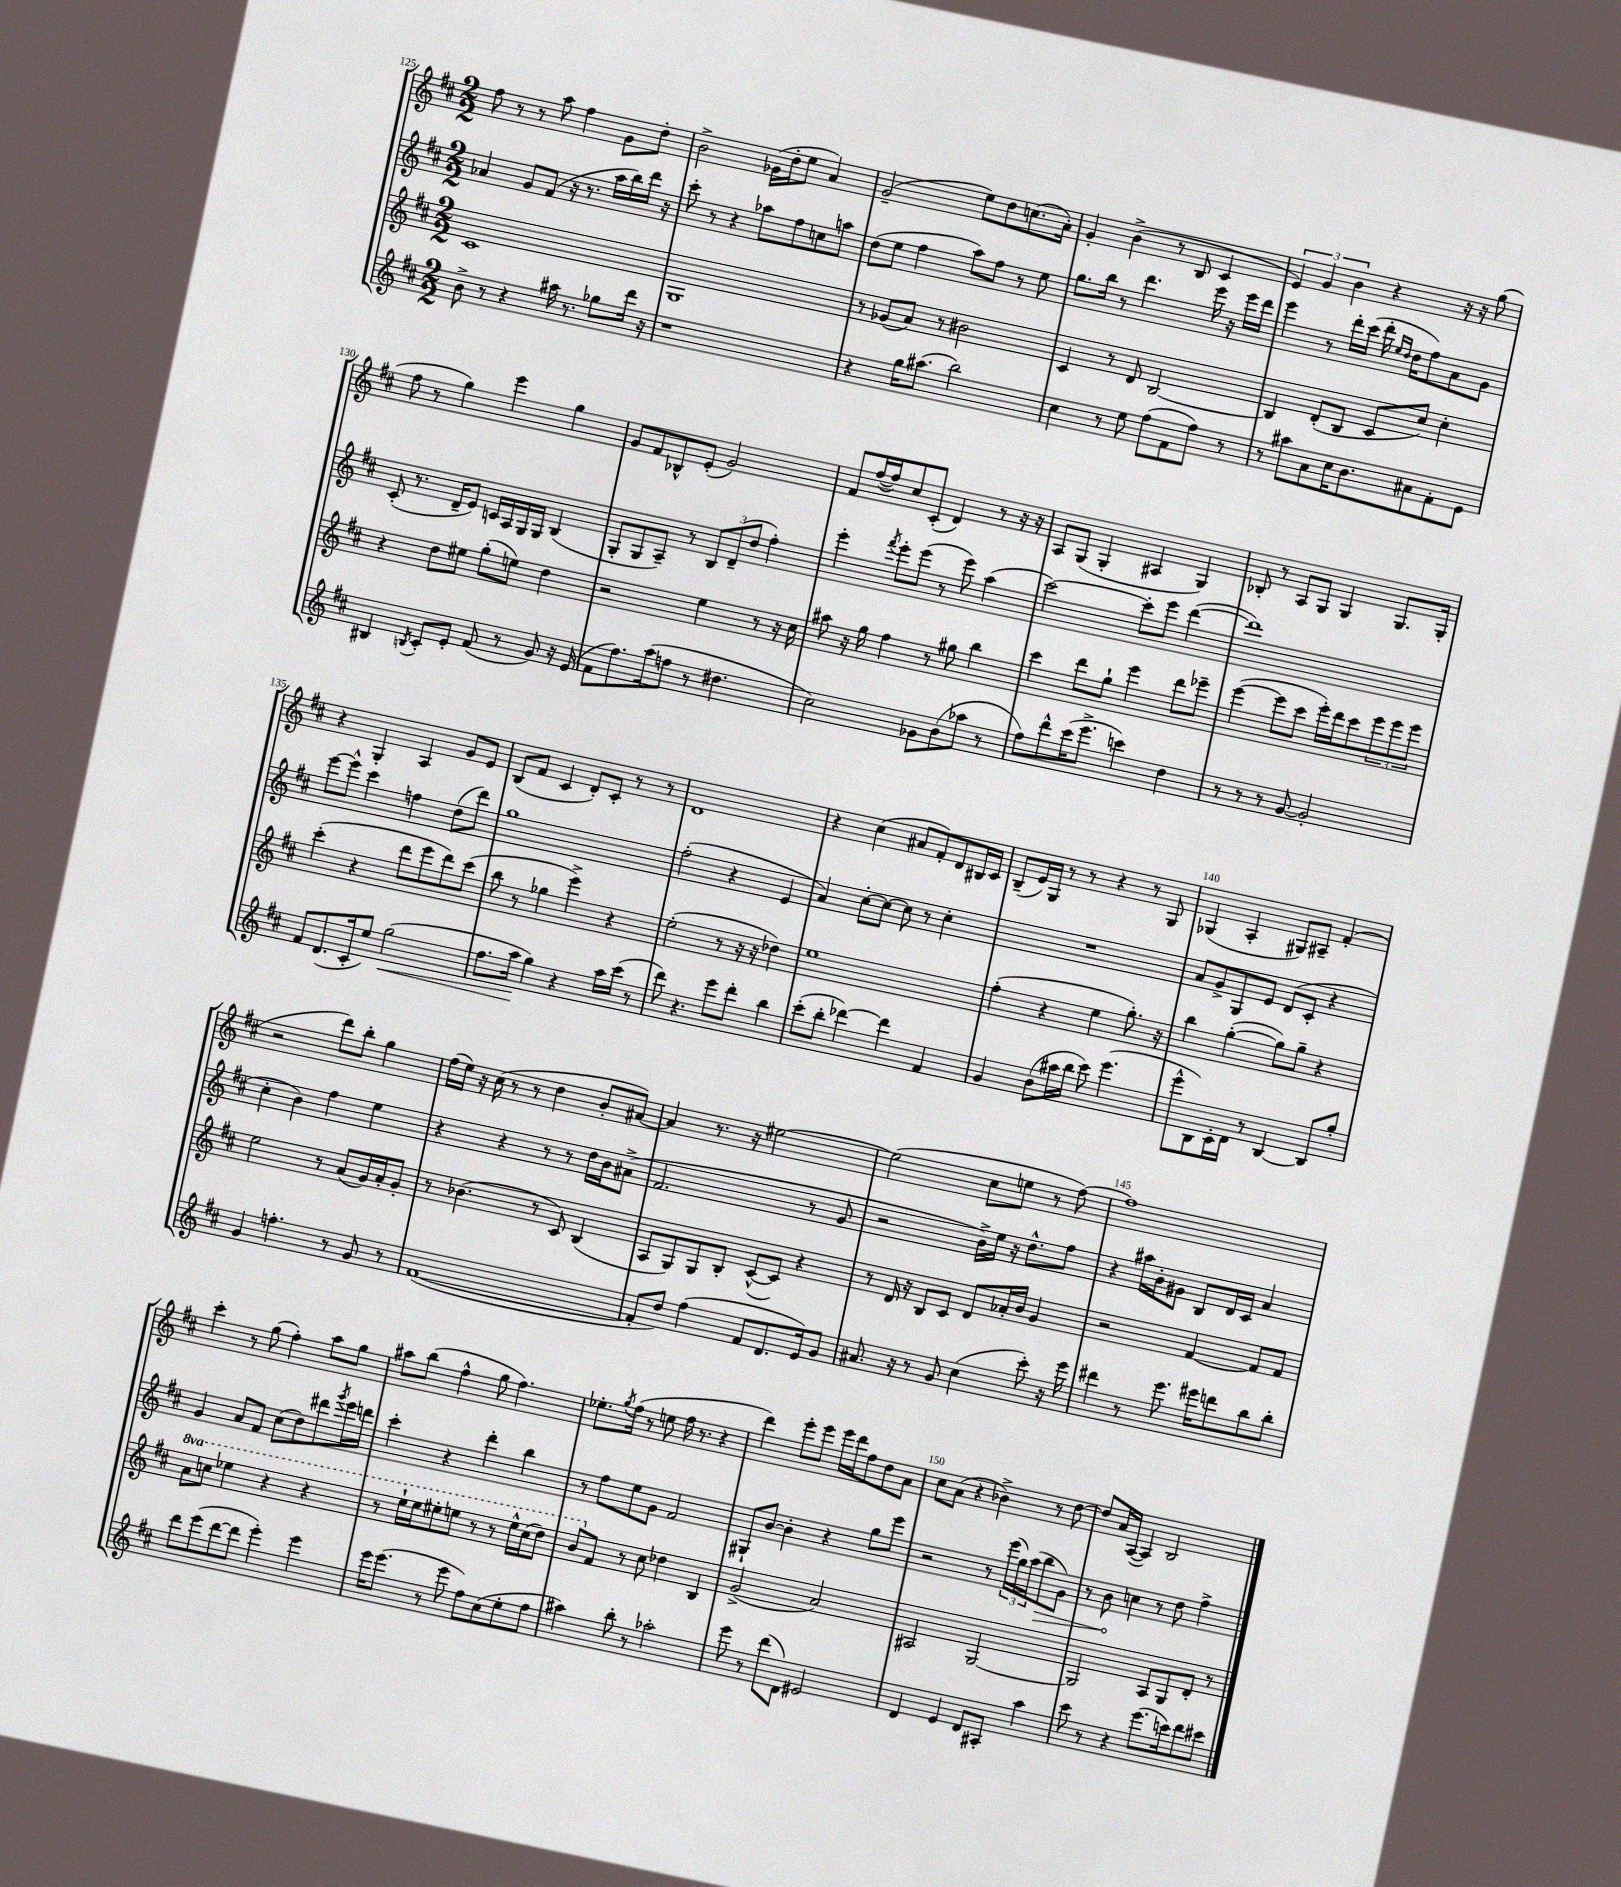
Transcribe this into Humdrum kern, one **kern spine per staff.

**kern	**kern	**kern	**kern
*staff4	*staff3	*staff2	*staff1
*clefG2	*clefG2	*clefG2	*clefG2
*k[f#c#]	*k[f#c#]	*k[f#c#]	*k[f#c#]
*M2/2	*M2/2	*M2/2	*M2/2
8b^	1c#	4a-	8ff#
8r	.	.	8r
4r	.	8g	8r
.	.	(8f#	8aa
16aa#	.	16r	4ff#
8.r	.	8.r	.
8gg-	.	16aa	8g
.	.	16bb)	.
16ddd	.	16ddd	8dd'
16r	.	16r	.
=	=	=	=
1r	1G	8ccc#'	2b^
.	.	8r	.
.	.	4r	.
.	.	8aa-	(16g-
.	.	.	16dd'
.	.	8ff#	8ee
.	.	8cc	4a)
.	.	8aa	.
=	=	=	=
4r	8r	(8dd	(2g~
.	(8g-	8ee	.
16gg	8a)	4ff#	.
(8.aa#	.	.	.
.	8r	.	.
2bb)	2b#	8aa)	8ee)
.	.	8ff#	8dd
.	.	8r	(8.cc
.	.	8ee	.
.	.	.	16a')
=	=	=	=
4cc#	4c#	8.gg	4g'
.	.	16bb	.
8r	8r	8r	(4b^
8ee	8d	4.ddd	.
(8ff#	[2B	.	8r
8f#	.	.	8B
8ff#)	.	16eee	4c#
.	.	16r	.
8r	.	16eee	.
.	.	16ddd	.
=	=	=	=
8r	4B]	4eee	6e)
8aa#	.	.	.
.	.	.	6g
8a	(8d'	8r	.
.	.	.	6b
16cc#	8B	16ddd'	.
8.b	.	(16ccc#	.
.	8c#	16ddd'	4r
.	.	16qqee	.
.	.	16qqdd	.
.	.	16dd	.
8a#	8cc#)	8ff#)	.
8f#'	4cc#'	8a	16r
.	.	.	16r
8e	.	8g	(8gg
=	=	=	=
4B#	4r	(8c#'	8ff#
.	.	8.r	8r
8qB	.	.	.
8c#'	8dd	.	4gg)
.	.	16d~	.
8e'	8ee#	8e)	.
(8f#	(8gg'	16c	4eee
.	.	16A	.
8r	8ee)	16G	.
.	.	16G	.
8g)	4dd	(4B	4gg
16r	.	.	.
(16e	.	.	.
=	=	=	=
8f#	2r	8G'	8g
8.ff#)	.	8G	8f#
.	.	8A~)	8B-^^
(16aa	.	.	.
8ff	.	8r	(8e'
8r	4ee	12B	2g)
.	.	(12d~	.
4.dd#	.	.	.
.	.	12dd	.
.	8r	4ff#')	.
.	16r	.	.
.	16cc#	.	.
=	=	=	=
2cc#)	8aa#	4eee'	8f#
.	16r	.	([16ff#
.	16gg	.	16ff#])
.	.	8qfff#	.
.	4ff#	8eee'	8cc#
.	.	(8eee	(8c#'
8g-	8r	8r	4d)
(8b	8gg#	8eee)	.
8aa-	4bb	(4aa	8r
8r	.	.	16r
.	.	.	16r
=	=	=	=
8ff#)	4ccc#	[2ccc#)	8A
8ddd^^	.	.	(8G
(16ccc#	8ddd	.	4G'
8.eee^	.	.	.
.	8gg`	.	.
4ccc)	4eee	8ccc#']	4A#
.	.	8eee	.
4dd	8ddd	([4ddd	4G)
.	8eee-~	.	.
=	=	=	=
8r	([4eee	1ddd])	8B-'
8r	.	.	8r
8r	8eee]	.	8A
[8g	8ccc#	.	8G
2g']	16eee')	.	4G
.	16ddd	.	.
.	8ccc#	.	.
.	12eee	.	8.G
.	12eee	.	.
.	12eee	.	.
.	.	.	16G'
=	=	=	=
8f#	(4ccc#'	[8eee	4r
(8.d	.	8eee^^]	.
.	4r	4ccc#	4G'
16c#'	.	.	.
8ee)	.	.	.
(2gg	8ddd	4ff	4A
.	8eee	.	.
.	8ddd)	(8dd	8g
.	(8ccc#	8ddd)	8e
=	=	=	=
8.ff#	8bb	1gg	(8B
.	8r	.	8f#
16aa	.	.	.
4gg)	4gg-	.	4c#
4r	4eee^)	.	8d')
.	.	.	8c#'
16aa	4r	.	8r
(16ccc#	.	.	.
8r	.	.	8r
=	=	=	=
8ddd)	(2ee'	(2ff#'	1d
4.r	.	.	.
8eee	8r	4r	.
8ddd'	16r	.	.
.	16r	.	.
4bb	4dd-)	4e	.
=	=	=	=
(8ccc#'	1ee	4a)	4r
8bb'	.	.	.
[4ddd-)	.	[8cc#'	(4cc#
.	.	8cc#_	.
4ddd-]	.	8cc#]	8a#
.	.	8r	8f#')
4f#	.	4cc#'	8d
.	.	.	16B#
.	.	.	16c#
=	=	=	=
4g	(4ff#'	1r	(8B~
.	.	.	16e)
.	.	.	16G
(8b	4r	.	8r
16aa#	.	.	8r
16bb	.	.	.
8ccc#)	4ee	.	4r
(4.eee	.	.	.
.	8.gg')	.	8r
.	.	.	8G
.	16r	.	.
=	=	=	=
8eee^^	4bb	8a	(4G-
8B)	.	8g^	.
16c#'	([4gg'	8G	4A'
16d	.	.	.
8r	.	8e	.
[4B	8gg])	(8d	8G#)
.	8gg~	8c#'	8A#~
8B]	4r	4r	(4f#'
8gg'	.	.	.
=	=	=	=
4g	2ee	4cc#'	2r
4.ff'	.	4b)	.
.	8r	4ff#	8ddd)
8r	(8a	.	8bb'
8g	16g)	4ee	4gg
.	16a'	.	.
8r	8g'	.	.
=	=	=	=
([1f#	8r	4r	(16ff#
.	.	.	16ee)
.	(4.b-	.	16r
.	.	.	(16cc#
.	.	4r	8r
.	.	.	8r
.	8r	8r	4dd
.	8c#)	8r	.
.	(4B	16dd	8b'
.	.	16b	.
.	.	(8a#^	[8a#)
=	=	=	=
8f#']	8A	2.f#	4a#]
8dd)	8G)	.	.
(4ff#	8G	.	8.r
.	8B'	.	.
.	.	.	16r
8f#	([8c#^^	.	[2ee#
8.d	8c#])	.	.
.	4r	8r	.
16e)	.	.	.
8g	.	8g	.
=	=	=	=
8.a#	8r	2r	(2ee#]
.	16d	.	.
16r	16r	.	.
8r	8B	.	.
8g	8c#	.	.
(4cc#	8d	16b^)	8cc#
.	.	16ee	.
.	16a-'	16r	8ee
.	16b	8.dd^^	.
8ccc#')	4g	.	8r
16r	.	8ff#	[8ff#)
16eee	.	.	.
=	=	=	=
4ddd#	2r	4r	1ff#]
8r	.	16aa#	.
.	.	16b'	.
8.eee	.	8g#	.
.	[4f#	8B	.
16eee#	.	.	.
8ddd	.	16d	.
.	.	16c#	.
8bb	8f#]	4a	.
8bb'	8f#	.	.
=	=	=	=
8ddd	8aa	4g	4ccc#'
(8eee	8ccc	.	.
[8ddd	4eee-	8a	8r
8ddd]	.	8f#	(8gg
4eee')	4r	(8cc#	4ff#')
.	.	8dd)	.
4eee	4r	8ddd#	8aa
.	.	8qggg	.
.	.	16eee	8gg
.	.	16ddd	.
=	=	=	=
16eee	8r	4ccc#'	8aa#
(8.eee	.	.	.
.	16eee`	.	(8bb
.	16eee	.	.
8r	8eee#'	4r	4ff#^^
8eee	8eee	.	.
8ff#)	8r	4ddd'	8gg
(8cc#	8r	.	4.ff#)
8ee'	16eee^^	4bb	.
.	(16ccc#	.	.
8ff#	8ddd)	.	.
=	=	=	=
4aa#)	8bb	8r	8.ee-'
.	8f#	8ff#	.
.	.	.	8qgg
.	.	.	(16ff#
8bb'	8r	8ee	8r
8r	8cc#	8g	8ee
2aa-'	4dd-	2f#	16ff#
.	.	.	8.r
.	4B	.	4r
=	=	=	=
8eee	(2g^	8G#`	4ddd)
8r	.	[8b	.
(8ddd	.	4b']	8eee'
8d)	.	.	8eee
2e#	2a)	4r	16eee
.	.	.	16ddd
.	.	.	8ff#
.	.	8gg	8dd
.	.	8eee	8a
=	=	=	=
4d	2A#	2r	8cc#
.	.	.	(8a
4e	.	.	4r
8d	[2G	8r	4b-^)
8A#'	.	(24eee	.
.	.	24gg)	.
.	.	(24aa	.
4aa	.	8bb	8r
.	.	8g)	[8dd
=	=	=	=
8ccc#	2G]	8r	8dd]
8r	.	8b	16a
.	.	.	([16A
4r	.	4cc	4A])
(8.eee	8A	8r	2B
.	8G	8dd	.
16ccc)	.	.	.
8ddd	8d'	4ff#^	.
8ccc#	8r	.	.
==	==	==	==
*-	*-	*-	*-
